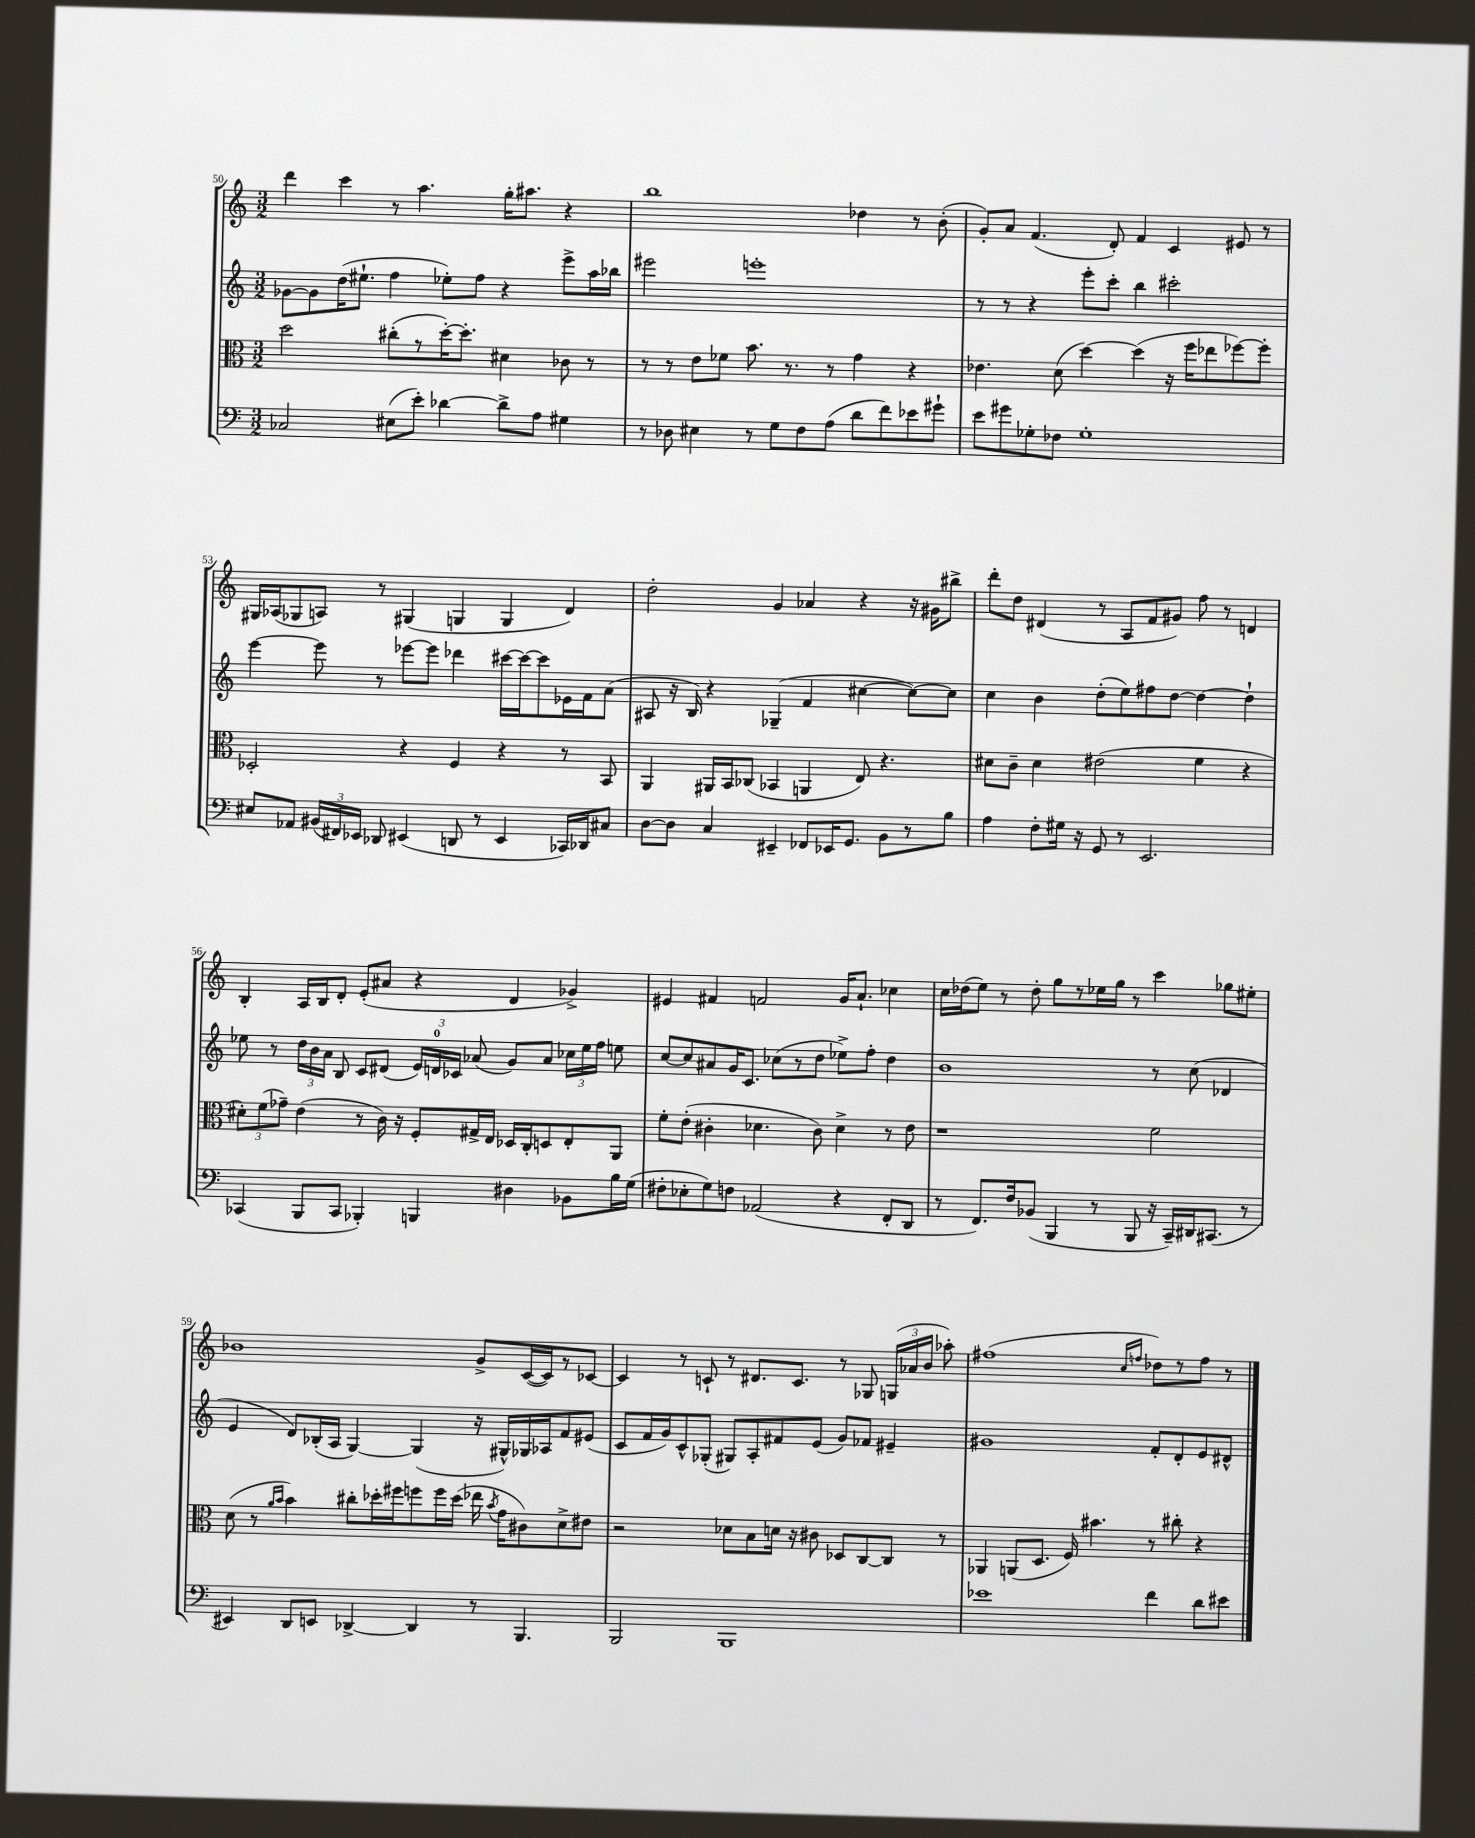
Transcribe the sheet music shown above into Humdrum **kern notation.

**kern	**kern	**kern	**kern
*staff4	*staff3	*staff2	*staff1
*clefF4	*clefC3	*clefG2	*clefG2
*k[]	*k[]	*k[]	*k[]
*M3/2	*M3/2	*M3/2	*M3/2
2C-/	2dd\	[8g-\L	4ddd\
.	.	8g-\]	.
.	.	(16dd\K	4ccc\
.	.	8.ee#`\J	.
(8E#\L	(8cc#'\L	4ff\	8r
8e'\J)	8r	.	4.aa\
[4d-\	[16dd'\K)	8ee-'\L)	.
.	8.dd'\]J	.	.
.	.	8ff\J	.
8d-^\]L	4d#\	4r	16gg'\LK
.	.	.	8.aa#\J
8A\J	.	.	.
4G#\	8c-\	8eee^\L	4r
.	8r	16aa\L	.
.	.	16bb-\JJ	.
=	=	=	=
8r	8r	2eee#\	1bb
8D-\	8r	.	.
4E#\	8e\L	.	.
.	8f-\J	.	.
8r	8.b\	1eee'	.
8G\L	.	.	.
.	8.r	.	.
8F\	.	.	.
(8A\J	8r	.	.
8d\L	4g\	.	4dd-\
8f\)	.	.	.
8e-\	4r	.	8r
8g#`\J	.	.	(8b'\
=	=	=	=
8e\L	4.e-\	8r	8g'/L)
8g#\	.	8r	8a/J
8G-'\	.	4r	(4.f/
8F-\J	(8d\	.	.
1G-'	[4dd\)	8eee'\L	.
.	.	8ccc'\J	8d'/)
.	(4dd\]	4bb\	4f/
.	16r	2ccc#'\	4c/
.	16ff\LK	.	.
.	8ee-\	.	.
.	[8ff-\)	.	8e#/
.	8ff-'\]J	.	8r
=	=	=	=
8E#/L	2D-'/	[4eee\	16G#/LL
.	.	.	(16A-/J
8AA-/J	.	.	8G-/
(24BB#/LL	.	8eee\]	8A/J)
24FF#/)	.	.	.
24EE-/JJ	.	.	.
8DD-/	.	8r	8r
(4EE#/	4r	[8eee-\L	(4G#/
.	.	8eee-\]J	.
8DD/	4F/	4ddd-\	4G/
8r	.	.	.
4EE#/	4r	[16ccc#\LL	4G/
.	.	16ccc#\_J	.
.	.	8ccc#\]	.
16CC-/LL)	8r	16e-\L	4d/)
16DD-/J	.	16f\J	.
8C#/J	8BB/	(8a\J	.
=	=	=	=
[8D\L	4AA/	8A#/	2dd'\
8D\]J	.	16r	.
.	.	16B/)	.
4C/	16AA#/LL	4r	.
.	16BB/J	.	.
.	(8C-/J	.	.
4EE#~/	4BB-/	(4G-~/	4g/
8FF-/L	4AA/	4f/	4a-/
16EE-/K	.	.	.
8.GG/J	.	.	.
.	8E/)	[4cc#\	4r
8BB\L	4.r	.	.
8r	.	8cc#\_L)	16r
.	.	.	16g#\LK
8B\J	.	8cc#\]J	8bb#^\J
=	=	=	=
4A\	8d#\L	4cc\	8ddd'\L
.	8c~\J	.	8dd\J
8F'\L	4d#\	4b\	(4d#/
16G#\Jk	.	.	.
16r	.	.	.
8GG/	(2e#\	(8dd'\L	8r
8r	.	8ee\)	8A/L
2.EE/	.	8ff#\	8f/
.	.	[8dd\J	8g#/J)
.	4f\	4dd\_	8ff\
.	.	.	8r
.	4r	4dd`\]	4d/
=	=	=	=
(4CC-/	12d#'\L)	8ee-\	4B'/
.	(12f\	.	.
.	.	8r	.
.	12g-~\J)	.	.
8BBB/L	(4e\	24dd\LL	16A/LL
.	.	24b\	.
.	.	.	16B/J
.	.	24a\JJ	.
8CC-/J	.	8B/	8d'/J
4BBB-'/)	8r	8c/L	(8e'/L
.	16c\)	(8d#/J	8a#/J
.	16r	.	.
4BBB/	8F'/L	24e/LL)	4r
.	.	24d/	.
.	.	24c-/JJ	.
.	16G#^/L	(8a-/	.
.	16E/JJ	.	.
4D#\	16D-/LL	8g/L)	4d/
.	16C'/J	.	.
.	8D/	8a-/J	.
8BB-\L	8E'/	24cc-\LL	4g-^/)
.	.	24ee-\	.
.	.	24ff\JJ	.
16B\L	8AA/J	8ee\	.
(16G\JJ	.	.	.
=	=	=	=
8F#'\L	8f'\L	[8cc/L	4e#/
8E-'\	(8e'\J	8cc/]	.
8G\)	4c#'\	8a#/	4f#/
8F\J	.	16g/K	.
.	.	8.c/J	.
(2AA-/	4.d-\	.	2f/
.	.	(8cc-\L	.
.	.	8r	.
.	8c#\)	8dd\J	.
4r	4d-^\	8ee-^\L)	16g/LK
.	.	.	8.a`/J
.	.	8ff'\J	.
8FF'/L	8r	4dd\	4cc-\
8DD/J	8e\	.	.
=	=	=	=
8r	1r	1b	16cc\LL
.	.	.	(16dd-\J
8.FF/L)	.	.	8ee\J)
.	.	.	8r
16F/k	.	.	.
(8BB-/J	.	.	8dd-'\
4BBB/	.	.	8gg\L
.	.	.	8r
8r	.	.	16ee-\L
.	.	.	16gg\JJ
8BBB/	.	.	8r
16r	2f\	8r	4ccc\
16CC~/LL)	.	.	.
16DD#/J	.	(8cc\	.
(8.CC#/J	.	.	.
.	.	4d-/	8gg-\L
8r	.	.	8ee#'\J
=	=	=	=
4EE#/)	(8d\	4e/	1b-
.	8r	.	.
.	16qqa/LL	.	.
.	16qqb/JJ	.	.
8DD/L	4b\)	8d/L)	.
8EE/J	.	(16B-'/L	.
.	.	16A/JJ	.
[4DD-^/	8cc#'\L	[4G/)	.
.	16dd-'\L	.	.
.	16ff#\J	.	.
4DD-/]	8ff\	(4G/]	.
.	16ff\L	.	.
.	(16dd-\JJ	.	.
8r	16ee-\	16r	8g^/L
.	8qb/	.	.
.	16g\LK	16G#^^/LL)	.
4.BBB/	8c#\)	16G-/	([16c/L
.	.	16A-/J	16c/]J)
.	8d^\	8f/	8r
.	8e#\J	(8e#/J	[8c-/J
=	=	=	=
2BBB/	2r	8c/L	4c-/]
.	.	16f/L	.
.	.	16g/J)	.
.	.	8c^^/	8r
.	.	(8G-'/J	8c`/
1BBB	8d-\L	8G#/L)	8r
.	8B\	8A'/	8.d#/L
.	16d\Jk	8f#/	.
.	16r	.	8.c/J
.	8c#\	(8e/J	.
.	8D-/L	8g/L)	8r
.	[8C/	8f-/J	8G-/
.	8C/]J	4e#~/	(24G/LL
.	.	.	24a-/
.	.	.	24b/JJ
.	8r	.	8aa-'\)
=	=	=	=
1e-	4AA-/	1g#	(1ff#
.	(8AA/L	.	.
.	8.D/J	.	.
.	16F/)	.	.
.	4.b#\	.	.
.	.	.	16qqcc/LL
.	.	.	16qqff/JJ
4f\	8r	8f'/L	8dd-\L)
.	8cc#'\	8d'/	8r
8d\L	4r	8e/	8ff\J
8e#\J	.	8d#^^/J	8r
==	==	==	==
*-	*-	*-	*-
